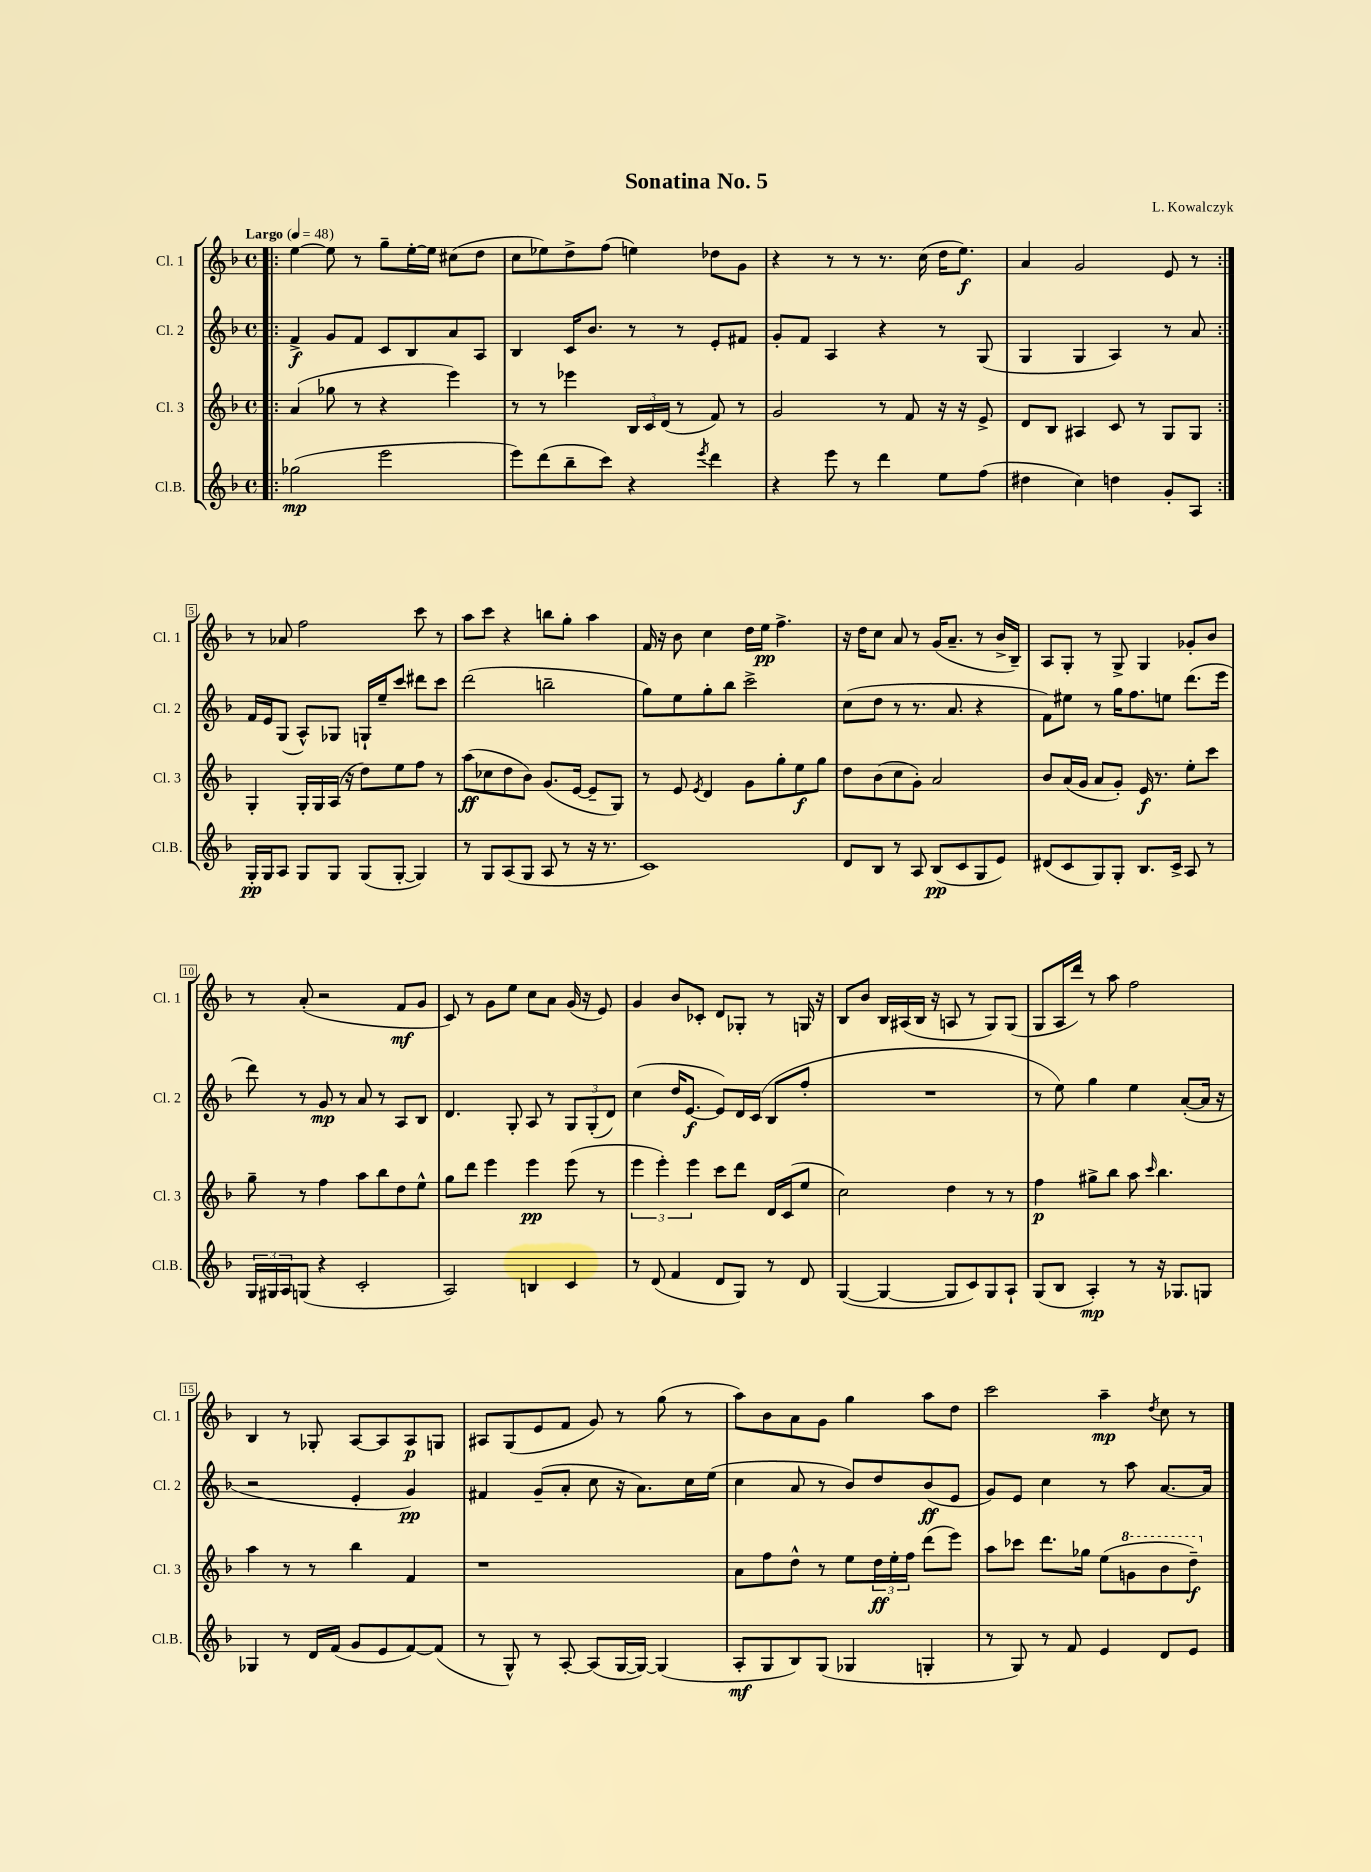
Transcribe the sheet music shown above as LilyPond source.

\header { title = "Sonatina No. 5" composer = "L. Kowalczyk" }
<<
\new StaffGroup <<
\new Staff = "s0" \with { instrumentName = "Cl. 1" shortInstrumentName = "Cl. 1" } {
    \clef treble \key f \major \defaultTimeSignature \time 4/4 \tempo "Largo" 4 = 48
    \repeat volta 2 { \bar ".|:" e''4~ e''8 r8 g''8-- e''16~-. e''16 cis''8( d''8 |
    c''8 ees''8) d''8-> f''8( e''4) des''8 g'8 |
    r4 r8 r8 r8. c''16( d''16 e''8.\f) |
    a'4 g'2 e'8 r8 | }
    r8 aes'8 f''2 c'''8 r8 |
    a''8 c'''8 r4 b''8 g''8-. a''4 |
    f'16 r16 bes'8 c''4 d''16 e''16\pp f''4.-> |
    r16 d''16 c''8 a'8 r8 g'16( a'8.-- r8 bes'16-> bes16--) |
    a8 g8-. r8 g8-> g4 ges'8-. bes'8 |
    r8 a'8-.( r2 f'8\mf g'8 |
    c'8) r8 g'8 e''8 c''8 a'8 g'16( r16 e'8) |
    g'4 bes'8 ces'8-. d'8 ges8-. r8 g16 r16 |
    bes8 bes'8 bes16 ais16( bes16 r16 a8 r8 g8) g8( |
    g8 a16 d'''16) r8 a''8 f''2 |
    bes4 r8 ges8-. a8~ a8 a8\p g8 |
    ais8 g8( e'8 f'8 g'8) r8 g''8( r8 |
    a''8) bes'8 a'8 g'8 g''4 a''8 d''8 |
    c'''2 a''4--\mp \acciaccatura { d''8 } c''8 r8 \bar "|." |
}
\new Staff = "s1" \with { instrumentName = "Cl. 2" shortInstrumentName = "Cl. 2" } {
    \clef treble \key f \major \defaultTimeSignature \time 4/4
    \repeat volta 2 { \bar ".|:" f'4->\f g'8 f'8 c'8 bes8 a'8 a8 |
    bes4 c'16 bes'8. r8 r8 e'8-. fis'8 |
    g'8-. f'8 a4 r4 r8 g8( |
    g4 g4 a4) r8 a'8 | }
    f'16 e'16 g8( a8-^) ges8 g16-! e''16-- c'''8 dis'''8 c'''8 |
    d'''2( b''2-- |
    g''8) e''8 g''8-. bes''8 c'''2-> |
    c''8( d''8 r8 r8. a'8. r4 |
    f'8) eis''8 r8 g''16 f''8. e''8 d'''8.( e'''16 |
    d'''8) r8 g'8\mp r8 a'8 r8 a8 bes8 |
    d'4. g8-. a8 r8 \tuplet 3/2 { g8 g8-.( d'8) } |
    c''4( d''16 e'8.~\f e'8) d'16 c'16( bes8 f''8-. |
    R1 |
    r8 e''8) g''4 e''4 a'8~-.( a'16 r16 |
    r2 e'4-. g'4\pp) |
    fis'4 g'8--( a'8-. c''8 r16 a'8.) c''16 e''16( |
    c''4 a'8 r8 bes'8) d''8 bes'8\ff( e'8 |
    g'8) e'8 c''4 r8 a''8 a'8.~ a'16 \bar "|." |
}
\new Staff = "s2" \with { instrumentName = "Cl. 3" shortInstrumentName = "Cl. 3" } {
    \clef treble \key f \major \defaultTimeSignature \time 4/4
    \repeat volta 2 { \bar ".|:" a'4( ges''8 r8 r4 e'''4) |
    r8 r8 ees'''4 \tuplet 3/2 { bes16 c'16 d'16( } r8 f'8) r8 |
    g'2 r8 f'8 r16 r16 e'8-> |
    d'8 bes8 ais4 c'8 r8 g8 g8 | }
    g4-. g16-. g16 a16( r16 d''8) e''8 f''8 r8 |
    a''8\ff( ces''8 d''8 bes'8) g'8.( e'16~ e'8-- g8) |
    r8 e'8 \acciaccatura { e'8 } d'4 g'8 g''8-. e''8\f g''8 |
    d''8 bes'8( c''8 g'8-.) a'2 |
    bes'8 a'16( g'16 a'8 g'8-.) e'16\f r8. e''8-. c'''8 |
    g''8-- r8 f''4 a''8 bes''8 d''8 e''8-^ |
    g''8 d'''8 e'''4 e'''4\pp e'''8( r8 |
    \tuplet 3/2 { e'''4 e'''4-.) e'''4 } c'''8 d'''8 d'16 c'16( e''8 |
    c''2) d''4 r8 r8 |
    f''4\p gis''8-> bes''8 a''8 \grace { c'''16 } bes''4. |
    a''4 r8 r8 bes''4 f'4 |
    r1 |
    a'8 f''8 d''8-^ r8 e''8 \tuplet 3/2 { d''16\ff e''16-. f''16 } d'''8( e'''8) |
    a''8 ces'''8 d'''8. ges''16 e''8( \ottava #1 g''8 bes''8 d'''8--\f) \ottava #0 \bar "|." |
}
\new Staff = "s3" \with { instrumentName = "Cl.B." shortInstrumentName = "Cl.B." } {
    \clef treble \key f \major \defaultTimeSignature \time 4/4
    \repeat volta 2 { \bar ".|:" ges''2\mp( e'''2 |
    e'''8) d'''8( bes''8-- c'''8) r4 \acciaccatura { e'''8 } d'''4 |
    r4 e'''8 r8 d'''4 e''8 f''8( |
    dis''4 c''4) d''4 g'8-. a8 | }
    g16-.\pp g16 a8 g8 g8 g8( g8~-. g4) |
    r8 g8 a8( g8 a8 r8 r16 r8. |
    c'1) |
    d'8 bes8 r8 a8 bes8\pp( c'8 g8 e'8) |
    dis'8( c'8 g8) g8-. bes8. c'16-> a8 r8 |
    \tuplet 3/2 { g16 gis16 a16 } g8( r4 c'2-. |
    a2) b4 c'4 |
    r8 d'8( f'4 d'8 g8) r8 d'8 |
    g4~( g4~ g8 c'8) g8 a8-! |
    g8( bes8 a4-.\mp) r8 r16 ges8. g8 |
    ges4 r8 d'16 f'16( g'8 e'8 f'8~) f'8( |
    r8 g8-^) r8 a8~-. a8( g16~ g16~) g4( |
    a8-.\mf g8 bes8) g8( ges4 g4-. |
    r8 g8) r8 f'8 e'4 d'8 e'8 \bar "|." |
}
>>
>>
\layout { \context { \Score \override BarNumber.stencil = #(make-stencil-boxer 0.1 0.3 ly:text-interface::print) } }
